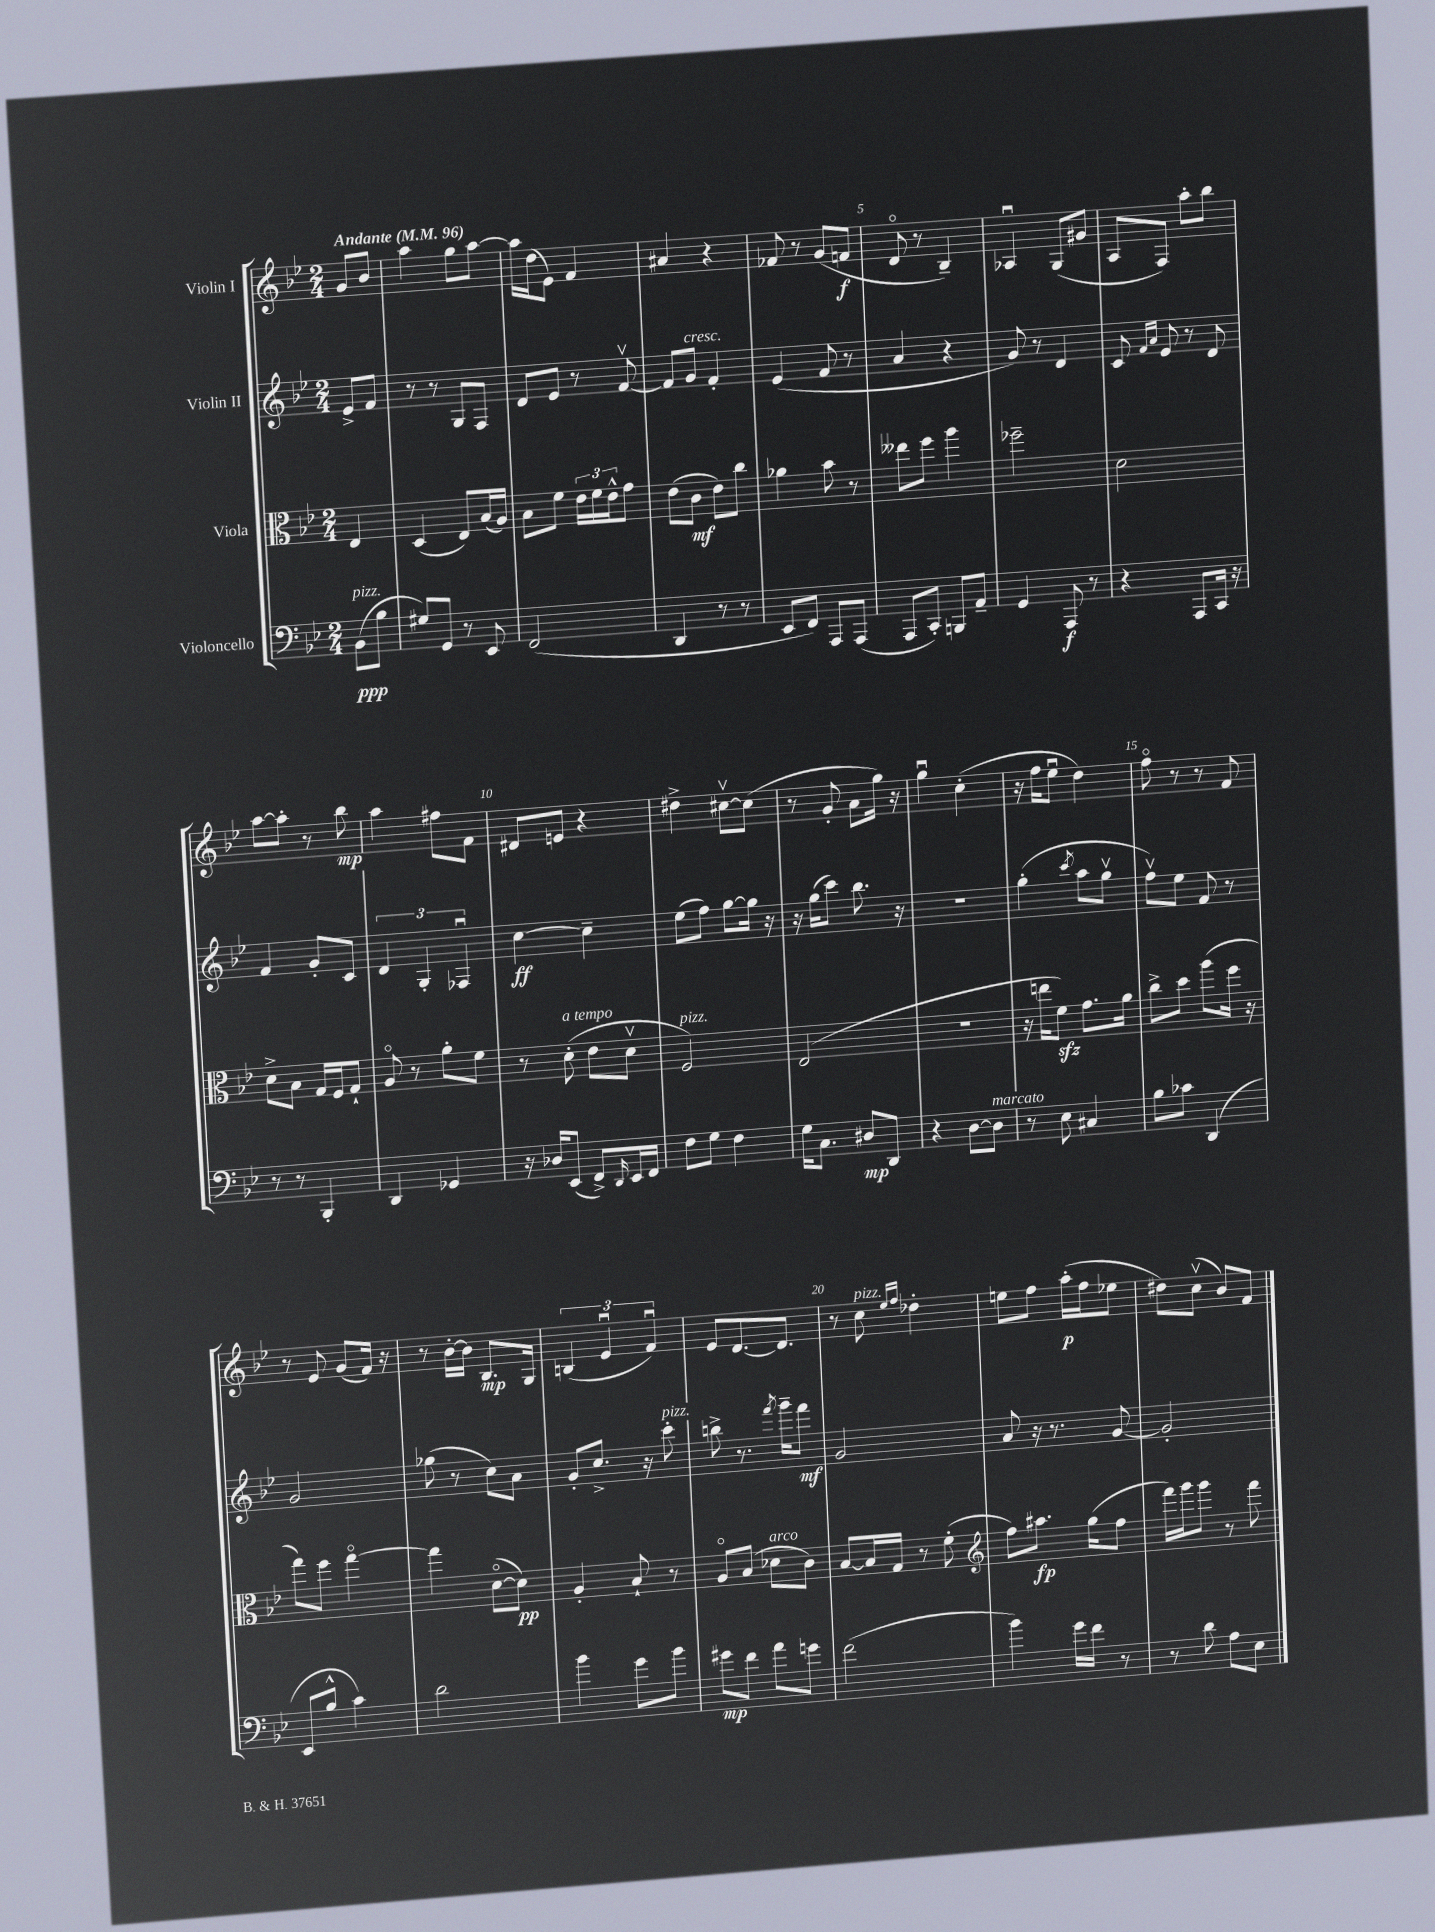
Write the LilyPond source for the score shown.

<<
\new StaffGroup <<
\new Staff = "s0" \with { instrumentName = "Violin I" } {
    \clef treble \key bes \major \numericTimeSignature \time 2/4 \partial 4 \tempo "Andante" 4 = 96
    g'8 bes'8 |
    a''4 g''8 a''8~ |
    a''16 d''16( ees'8) f'4 |
    ais'4 r4 |
    fes'8 r8 g'8( f'8\f |
    d'8\flageolet r8 bes4--) |
    aes4\downbow g8( gis'8 |
    a8 f8) a''8-. bes''8 |
    a''8~ a''8-. r8 bes''8\mp |
    a''4 fis''8 f'8 |
    dis'8 e'8 r4 |
    dis''4-> cis''8~\upbow cis''8( |
    r8 g'8-. a'8 g''16) r16 |
    g''4\downbow c''4-.( |
    r16 f''16 ees''8\downbow d''4) |
    f''8\flageolet r8 r8 f'8 |
    r8 ees'8 g'8( f'16) r16 |
    r8 bes'16~-. bes'16 bes8.\mp g16 |
    \tuplet 3/2 { b4( ees'4\downbow f'4\downbow) } |
    ees'8 d'8.~ d'8. |
    r8 c''8^\markup { \italic "pizz." } \grace { ees''16 f''16 } des''4-. |
    e''8 f''8 a''16-.\p( f''16 ees''8 |
    dis''8) c''8\upbow( bes'8) f'8 \bar "|." |
}
\new Staff = "s1" \with { instrumentName = "Violin II" } {
    \clef treble \key bes \major \numericTimeSignature \time 2/4 \partial 4
    ees'8-> f'8 |
    r8 r8 g8 f8 |
    d'8 ees'8 r8 f'8~\upbow |
    f'8 g'8^\markup { \italic "cresc." } f'4-. |
    ees'4( f'8 r8 |
    a'4 r4 |
    g'8) r8 d'4 |
    c'8 \grace { f'16 a'16 } ees'8 r8 d'8 |
    f'4 g'8-. c'8 |
    \tuplet 3/2 { d'4 g4-. fes4\downbow } |
    c''4~\ff c''4-- |
    ees''8( f''8) g''8~ g''16 r16 |
    r16 g''16( c'''8) bes''8. r16 |
    r2 |
    g''4-.( \acciaccatura { c'''8 } a''8 g''8\upbow |
    f''8\upbow) ees''8 f'8 r8 |
    g'2 |
    ges''8( r8 c''8) a'8 |
    g'8-. c''8.-> r16 c'''8-.^\markup { \italic "pizz." } |
    b''8-> r8. \acciaccatura { f'''8 } g'''16-- f'''8\mf |
    g'2 |
    a'8 r16 r8. g'8~ |
    g'2-. \bar "|." |
}
\new Staff = "s2" \with { instrumentName = "Viola" } {
    \clef alto \key bes \major \numericTimeSignature \time 2/4 \partial 4
    ees4 |
    d4( ees8) bes16( a16) |
    bes8 f'8 \tuplet 3/2 { ees'16 f'16 ees'16-^ } g'8 |
    ees'8( c'8\mf ees'8) c''8 |
    aes'4 bes'8 r8 |
    eeses''8 f''8 a''4 |
    fes''2-- |
    d'2 |
    d'8-> bes8 g16 f16 g8-! |
    a8\flageolet r8 a'8-. f'8 |
    r8 d'8-.^\markup { \italic "a tempo" }( ees'8 d'8\upbow |
    f2^\markup { \italic "pizz." }) |
    ees2( |
    R2 |
    r16 e''16 f'8\sfz) g'8. a'16 |
    c''8-> d''8 a''8( f''16 r16 |
    g''8) f''8 g''4~\flageolet |
    g''4 d'8~\flageolet( d'8\pp) |
    a4-. bes8-! r8 |
    a8\flageolet bes8( des'8^\markup { \italic "arco" } c'8) |
    bes8~ bes16 g16 r8 f'8-.( |
    \clef treble f''8) ais''8.\fp g''16( f''8 |
    f'''16) g'''16 g'''8 r8 f'''8 \bar "|." |
}
\new Staff = "s3" \with { instrumentName = "Violoncello" } {
    \clef bass \key bes \major \numericTimeSignature \time 2/4 \partial 4
    bes,8\ppp^\markup { \italic "pizz." }( bes8 |
    gis8) g,8 r8 ees,8 |
    f,2( |
    d,4 r8 r8 |
    ees,8 f,8) a,,8 a,,8( |
    a,,8 c,8-.) b,,8 a,8-- |
    g,4 a,,8\f r8 |
    r4 a,,8 c,16 r16 |
    r8 r8 bes,,4-. |
    d,4 ges,4 |
    r16 des16 ees,8( f,8->) \grace { d,16 } ees,16 f,16 |
    f8 g8 f4 |
    g16 c8. dis8\mp d,8 |
    r4 d8~ d8^\markup { \italic "marcato" } |
    r8 ees8 cis4 |
    bes8 ces'8 d,4( |
    ees,8 bes8-^ c'4) |
    d'2 |
    bes'4 g'8 bes'8 |
    gis'8\mp f'8 a'8 g'8 |
    f'2( |
    bes'4) g'16 f'16 r8 |
    r8 d'8 a8 ees8 \bar "|." |
}
>>
>>
\layout { \context { \Score \override BarNumber.break-visibility = ##(#f #t #t) barNumberVisibility = #(every-nth-bar-number-visible 5) } }
